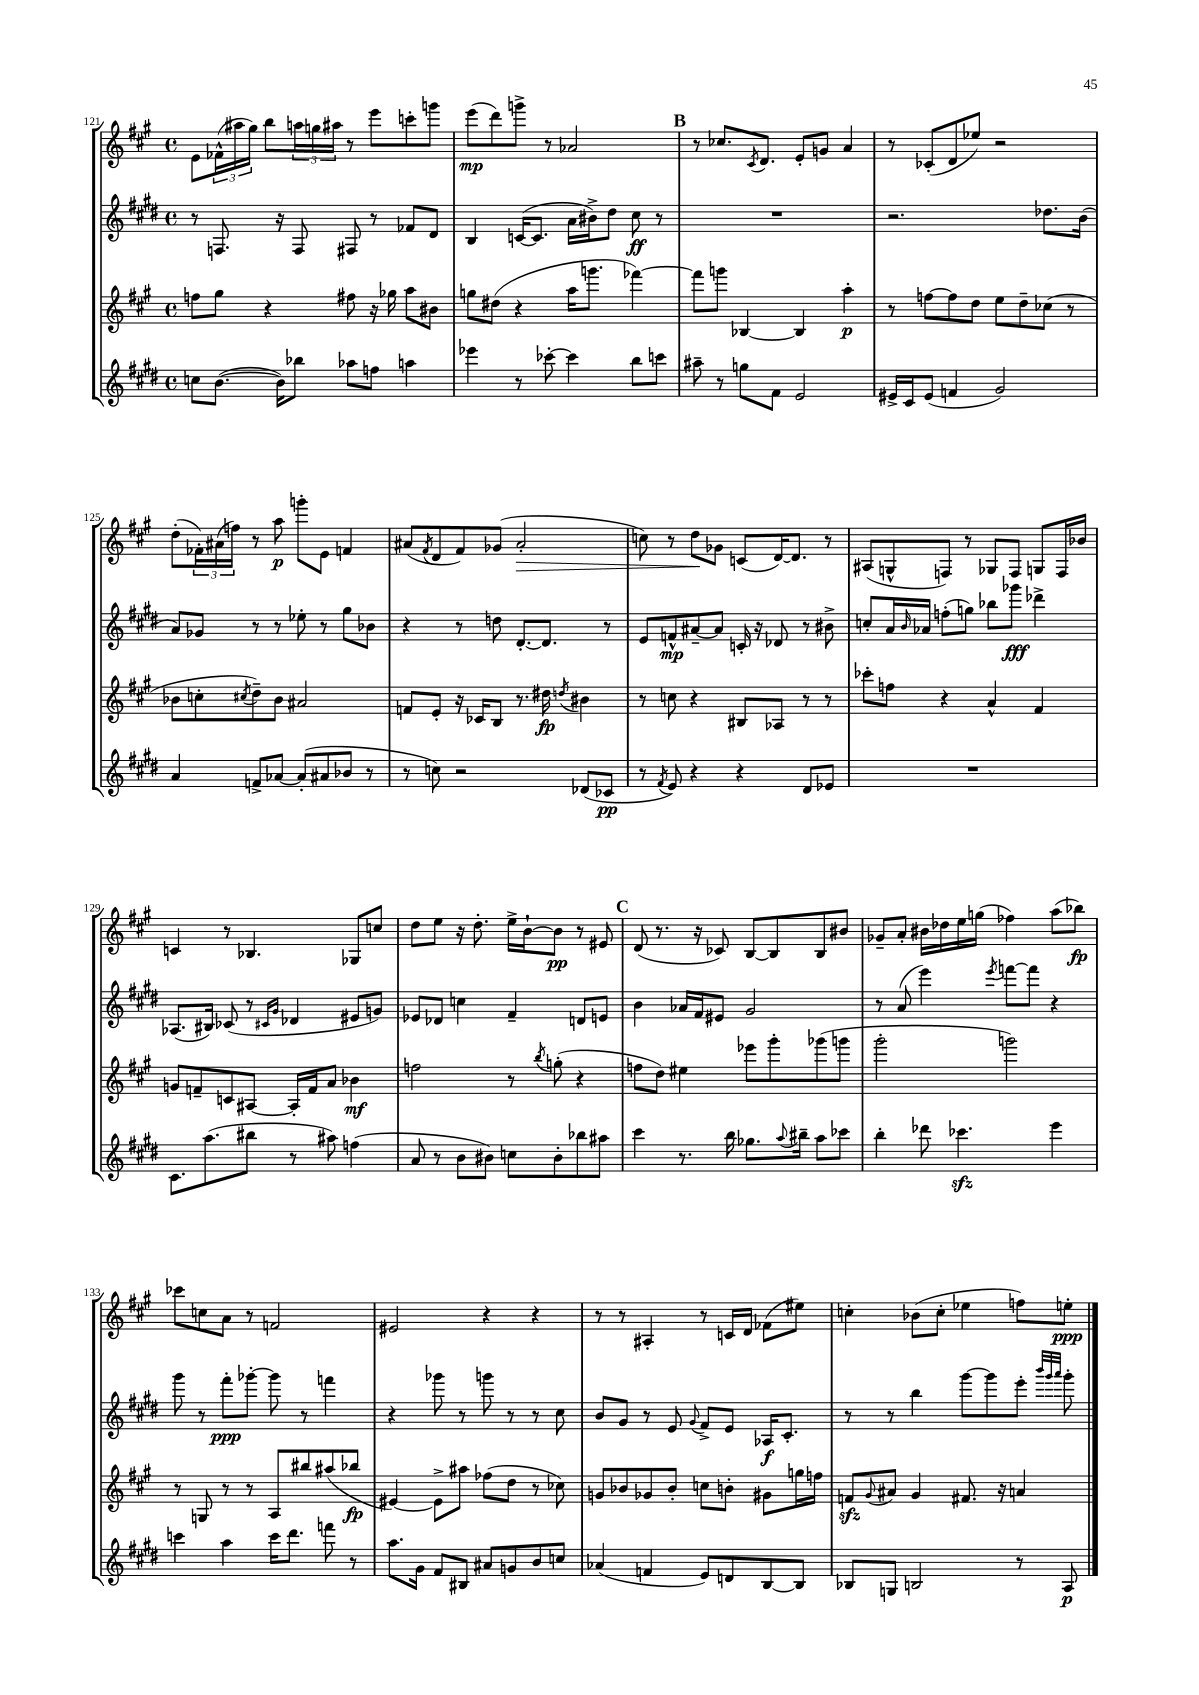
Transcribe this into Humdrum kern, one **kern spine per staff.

**kern	**dynam	**kern	**dynam	**kern	**dynam	**kern	**dynam
*part4	*part4	*part3	*part3	*part2	*part2	*part1	*part1
*staff4	*staff4	*staff3	*staff3	*staff2	*staff2	*staff1	*staff1
*clefG2	*	*clefG2	*	*clefG2	*	*clefG2	*
*k[f#c#g#d#]	*	*k[f#c#g#]	*	*k[f#c#g#d#]	*	*k[f#c#g#]	*
*M4/4	*	*M4/4	*	*M4/4	*	*M4/4	*
*met(c)	*	*met(c)	*	*met(c)	*	*met(c)	*
=121	=121	=121	=121	=121	=121	=121	=121
8ccn\L	.	8ffn\L	.	8r	.	8e\L	.
([8.b\J	.	8gg#\J	.	8.Fn/	.	(24f-X^^\L	.
.	.	.	.	.	.	24aa#X\	.
.	.	.	.	.	.	24gg#\JJ)	.
.	.	4r	.	.	.	8bb\L	.
16b\KL])	.	.	.	16r	.	.	.
8bb-X\J	.	.	.	8F/	.	24aan\L	.
.	.	.	.	.	.	24ggn\	.
.	.	.	.	.	.	24aa#X\JJ	.
8aa-X\L	.	8ff#X\	.	8F#X/	.	8r	.
8ffn\J	.	16r	.	8r	.	8eee\L	.
.	.	16gg-X\	.	.	.	.	.
4aan\	.	8aa\L	.	8f-X/L	.	8cccn'\	.
.	.	8b#X\J	.	8d#/J	.	8gggn\J	.
=122	=122	=122	=122	=122	=122	=122	=122
4eee-X\	.	8ggn\L	.	4B/	.	(8eee\L	mp
.	.	(8dd#X\J	.	.	.	8ddd\)	.
8r	.	4r	.	([16cn/KL	.	8gggn^\J	.
.	.	.	.	8.c/J]	.	.	.
[8ccc-X'\	.	.	.	.	.	8r	.
4ccc-\]	.	16aa\KL	.	16a\LL	.	2a-X/	.
.	.	8.gggn\J	.	16b#X^\J)	.	.	.
.	.	.	.	8dd#\J	.	.	.
8bb\L	.	[4fff-X\)	.	8cc#\	ff	.	.
8cccn\J	.	.	.	8r	.	.	.
!!LO:REH:place=s1:t=B
=123	=123	=123	=123	=123	=123	=123	=123
8aa#X~\	.	8fff-\L]	.	1r	.	8r	.
8r	.	8gggn\J	.	.	.	8.cc-X/L	.
8ggn\L	.	[4B-X/	.	.	.	.	.
.	.	.	.	.	.	8qc#/	.
.	.	.	.	.	.	8.d/J	.
8f#\J	.	.	.	.	.	.	.
2e/	.	4B-/]	.	.	.	8e'/L	.
.	.	.	.	.	.	8gn/J	.
.	.	4aa'\	p	.	.	4a/	.
=124	=124	=124	=124	=124	=124	=124	=124
16e#X^/LL	.	8r	.	2.r	.	8r	.
16c#/J	.	.	.	.	.	.	.
(8e#/J	.	[8ffn\L	.	.	.	(8c-X'/L	.
4fn/	.	8ff\]	.	.	.	8d/	.
.	.	8dd\J	.	.	.	8ee-X/J)	.
2g#/)	.	8ee\L	.	.	.	2r	.
.	.	8dd~\	.	.	.	.	.
.	.	(8cc-X\J	.	8.dd-X\L	.	.	.
.	.	8r	.	.	.	.	.
.	.	.	.	(16b\Jk	.	.	.
!!LO:LB:g=z
=125	=125	=125	=125	=125	=125	=125	=125
4a/	.	8b-X\L	.	8a/L)	.	(8dd'\L	.
.	.	8ccn'\	.	8g-X/J	.	24f-X'\L)	.
.	.	.	.	.	.	(24a#X\	.
.	.	.	.	.	.	24ffn\JJ)	.
.	.	8qcc#X/	.	.	.	.	.
8fn^/L	.	8dd~\)	.	8r	.	8r	.
[8a-X/J	.	8b-\J	.	8r	.	8aa\	p
(8a-'/L]	.	2a#X/	.	8ee-X'\	.	8gggn'\L	.
8a#X/	.	.	.	8r	.	8e\J	.
8b-X/J	.	.	.	8gg#\L	.	4fn/	.
8r	.	.	.	8b-X\J	.	.	.
=126	=126	=126	=126	=126	=126	=126	=126
8r	.	8fn/L	.	4r	.	(8a#X/L	.
.	.	.	.	.	.	8qf#/	.
8ccn\)	.	8e'/J	.	.	.	8d/	.
2r	.	16r	.	8r	.	8f#/)	.
.	.	16c-X/KL	.	.	.	.	.
.	.	8B/J	.	8ddn\	.	(8g-X/J	.
!	!	!	!	!	!	!	!LO:HP:b
.	.	8.r	.	[8.d#'/L	.	2a#'/	>
.	.	16dd#X\	fp	8.d#/J]	.	.	.
.	.	8qddn/	.	.	.	.	.
(8d-X/L	.	4b#X\	.	.	.	.	.
8c-X/J	pp	.	.	8r	.	.	.
=127	=127	=127	=127	=127	=127	=127	=127
8r	.	8r	.	8e/L	.	8ccn\)	.
8qf#/	.	.	.	.	.	.	.
8e/)	.	8ccn\	.	8fn^^/	mp	8r	.
4r	.	4r	.	[8a#X~/	.	8dd\L	.
.	.	.	.	8a#/J]	.	8g-X\J	]
4r	.	8B#X/L	.	16cn'/	.	(8cn/L	.
.	.	.	.	16r	.	.	.
.	.	8A-X/J	.	8d-X/	.	[16d/K)	.
.	.	.	.	.	.	8.d/J]	.
8d#/L	.	8r	.	8r	.	.	.
8e-X/J	.	8r	.	8b#X^\	.	8r	.
=128	=128	=128	=128	=128	=128	=128	=128
1r	.	8ccc-X'\L	.	8ccn'/L	.	(8A#X/L	.
.	.	8ffn\J	.	16a/L	.	8Gn^^/	.
.	.	.	.	16qqb/	.	.	.
.	.	.	.	16a-X/JJ	.	.	.
.	.	4r	.	(8ffn'\L	.	8Fn/J)	.
.	.	.	.	8ggn\J)	.	8r	.
.	.	4a^^/	.	8bb-X\L	.	8G-X/L	.
.	.	.	.	8ggg-X\J	fff	8F/J	.
.	.	4f#/	.	4ddd-X^\	.	8Gn/L	.
.	.	.	.	.	.	16F/L	.
.	.	.	.	.	.	16b-X/JJ	.
!!LO:LB:g=z
=129	=129	=129	=129	=129	=129	=129	=129
8.c#\L	.	8gn/L	.	(8.A-X/L	.	4cn/	.
.	.	8fn~/	.	.	.	.	.
(8.aa\	.	.	.	16B#X/Jk)	.	.	.
.	.	8cn/	.	(8c-X/	.	8r	.
8bb#X\J	.	[8A#X/J	.	8r	.	4.B-X/	.
.	.	.	.	16qqc#X/LL	.	.	.
.	.	.	.	16qqg#/JJ	.	.	.
8r	.	16A#'/LL]	.	4d-X/	.	.	.
.	.	16f/J	.	.	.	.	.
8aa#X\)	.	8a/J	.	.	.	.	.
(4ffn\	.	4b-X\	mf	8e#X/L	.	8G-X/L	.
.	.	.	.	8gn/J)	.	8ccn/J	.
=130	=130	=130	=130	=130	=130	=130	=130
8a/	.	2ffn\	.	8e-X/L	.	8dd\L	.
8r	.	.	.	8d-X/J	.	8ee\J	.
8b\L	.	.	.	4ccn\	.	16r	.
.	.	.	.	.	.	8.dd'\	.
8b#X\J)	.	.	.	.	.	.	.
8ccn\L	.	8r	.	4f#~/	.	16ee^\LL	.
.	.	.	.	.	.	[16b`\J	.
.	.	8qbb/	.	.	.	.	.
8b#'\	.	(8ggn'\	.	.	.	8b\J]	pp
8bb-X\	.	4r	.	8dn/L	.	8r	.
8aa#X\J	.	.	.	8en/J	.	8e#X/	.
!!LO:REH:place=s1:t=C
=131	=131	=131	=131	=131	=131	=131	=131
4ccc#\	.	8ffn\L	.	4b\	.	(8d/	.
.	.	8dd\J)	.	.	.	8.r	.
8.r	.	4ee#X\	.	16a-X/LL	.	.	.
.	.	.	.	16f#/J	.	16r	.
.	.	.	.	8e#X/J	.	8c-X/)	.
16bb\	.	.	.	.	.	.	.
8.gg-X\L	.	8eee-X\L	.	2g#/	.	[8B/L	.
.	.	8ggg#'\	.	.	.	8B/]	.
8qqaa/	.	.	.	.	.	.	.
16bb#X~\Jk	.	.	.	.	.	.	.
8aa\L	.	(8ggg-X\	.	.	.	8B/	.
8ccc-X\J	.	8gggn\J	.	.	.	8b#X/J	.
=132	=132	=132	=132	=132	=132	=132	=132
4bb'\	.	2ggg#'\	.	8r	.	8g-X~/L	.
.	.	.	.	(8a/	.	8a'/J	.
8ddd-X\	.	.	.	4eee\)	.	16b#X\LL	.
.	.	.	.	.	.	16dd-X\	.
4.ccc-Xzz\	.	.	.	.	.	16ee\	.
.	.	.	.	.	.	(16ggn\JJ	.
.	.	.	.	8qeee/	.	.	.
.	.	2gggn\)	.	[8fffn\L	.	4ff-X\)	.
.	.	.	.	8fff\J]	.	.	.
4eee\	.	.	.	4r	.	(8aa\L	.
.	.	.	.	.	.	8bb-X\J)	fp
!!LO:LB:g=z
=133	=133	=133	=133	=133	=133	=133	=133
4cccn\	.	8r	.	8ggg#\	.	8ccc-X\L	.
.	.	8Gn/	.	8r	.	8ccn\	.
4aa\	.	8r	.	8fff#'\L	ppp	8a\J	.
.	.	8r	.	[8ggg-X'\J	.	8r	.
16ccc\KL	.	8A/L	.	8ggg-\]	.	2fn/	.
8.ddd#\J	.	.	.	.	.	.	.
.	.	8bb#X/	.	8r	.	.	.
8fffn\	.	(8aa#X/	.	4fffn\	.	.	.
8r	.	8bb-X/J	fp	.	.	.	.
=134	=134	=134	=134	=134	=134	=134	=134
8.aa\L	.	[4e#X/)	.	4r	.	2e#X/	.
16g#\Jk	.	.	.	.	.	.	.
8f#/L	.	8e#^\L]	.	8ggg-X\	.	.	.
8B#X/J	.	8aa#X\J	.	8r	.	.	.
8a#X/L	.	(8ff-X\L	.	8gggn\	.	4r	.
8gn/	.	8dd\J	.	8r	.	.	.
8b/	.	8r	.	8r	.	4r	.
8ccn/J	.	8cc-X\)	.	8cc#\	.	.	.
=135	=135	=135	=135	=135	=135	=135	=135
(4a-X/	.	8gn/L	.	8b/L	.	8r	.
.	.	8b-X/	.	8g#/J	.	8r	.
4fn/	.	8g-X/	.	8r	.	4A#X'/	.
.	.	8b-'/J	.	8e/	.	.	.
.	.	.	.	8qqg#/	.	.	.
8e/L)	.	8ccn\L	.	8f#^/L	.	8r	.
8dn/	.	8bn'\J	.	8e/J	.	16cn/LL	.
.	.	.	.	.	.	16d/JJ	.
[8B/	.	8g#X\L	.	16A-X/KL	f	(8f-X\L	.
.	.	.	.	8.c#'/J	.	.	.
8B/J]	.	16ggn\L	.	.	.	8ee#X\J)	.
.	.	16ffn\JJ	.	.	.	.	.
=136	=136	=136	=136	=136	=136	=136	=136
8B-X/L	.	8fnzz/L	.	8r	.	4ccn'\	.
.	.	8qqg#/	.	.	.	.	.
8Gn/J	.	8a#X/J	.	8r	.	.	.
2Bn/	.	4g#/	.	4bb\	.	(8b-X\L	.
.	.	.	.	.	.	8cc'\J	.
.	.	8.f#X/	.	[8ggg#\L	.	4ee-X\	.
.	.	.	.	8ggg#\]	.	.	.
.	.	16r	.	.	.	.	.
8r	.	4an/	.	8eee'\J	.	8ffn\L)	.
.	.	.	.	32qqbbb/LLL	.	.	.
.	.	.	.	32qqggg#/	.	.	.
.	.	.	.	32qqaaa/JJJ	.	.	.
8A/	p	.	.	8ggg#'\	.	8een'\J	ppp
==	==	==	==	==	==	==	==
*-	*-	*-	*-	*-	*-	*-	*-
